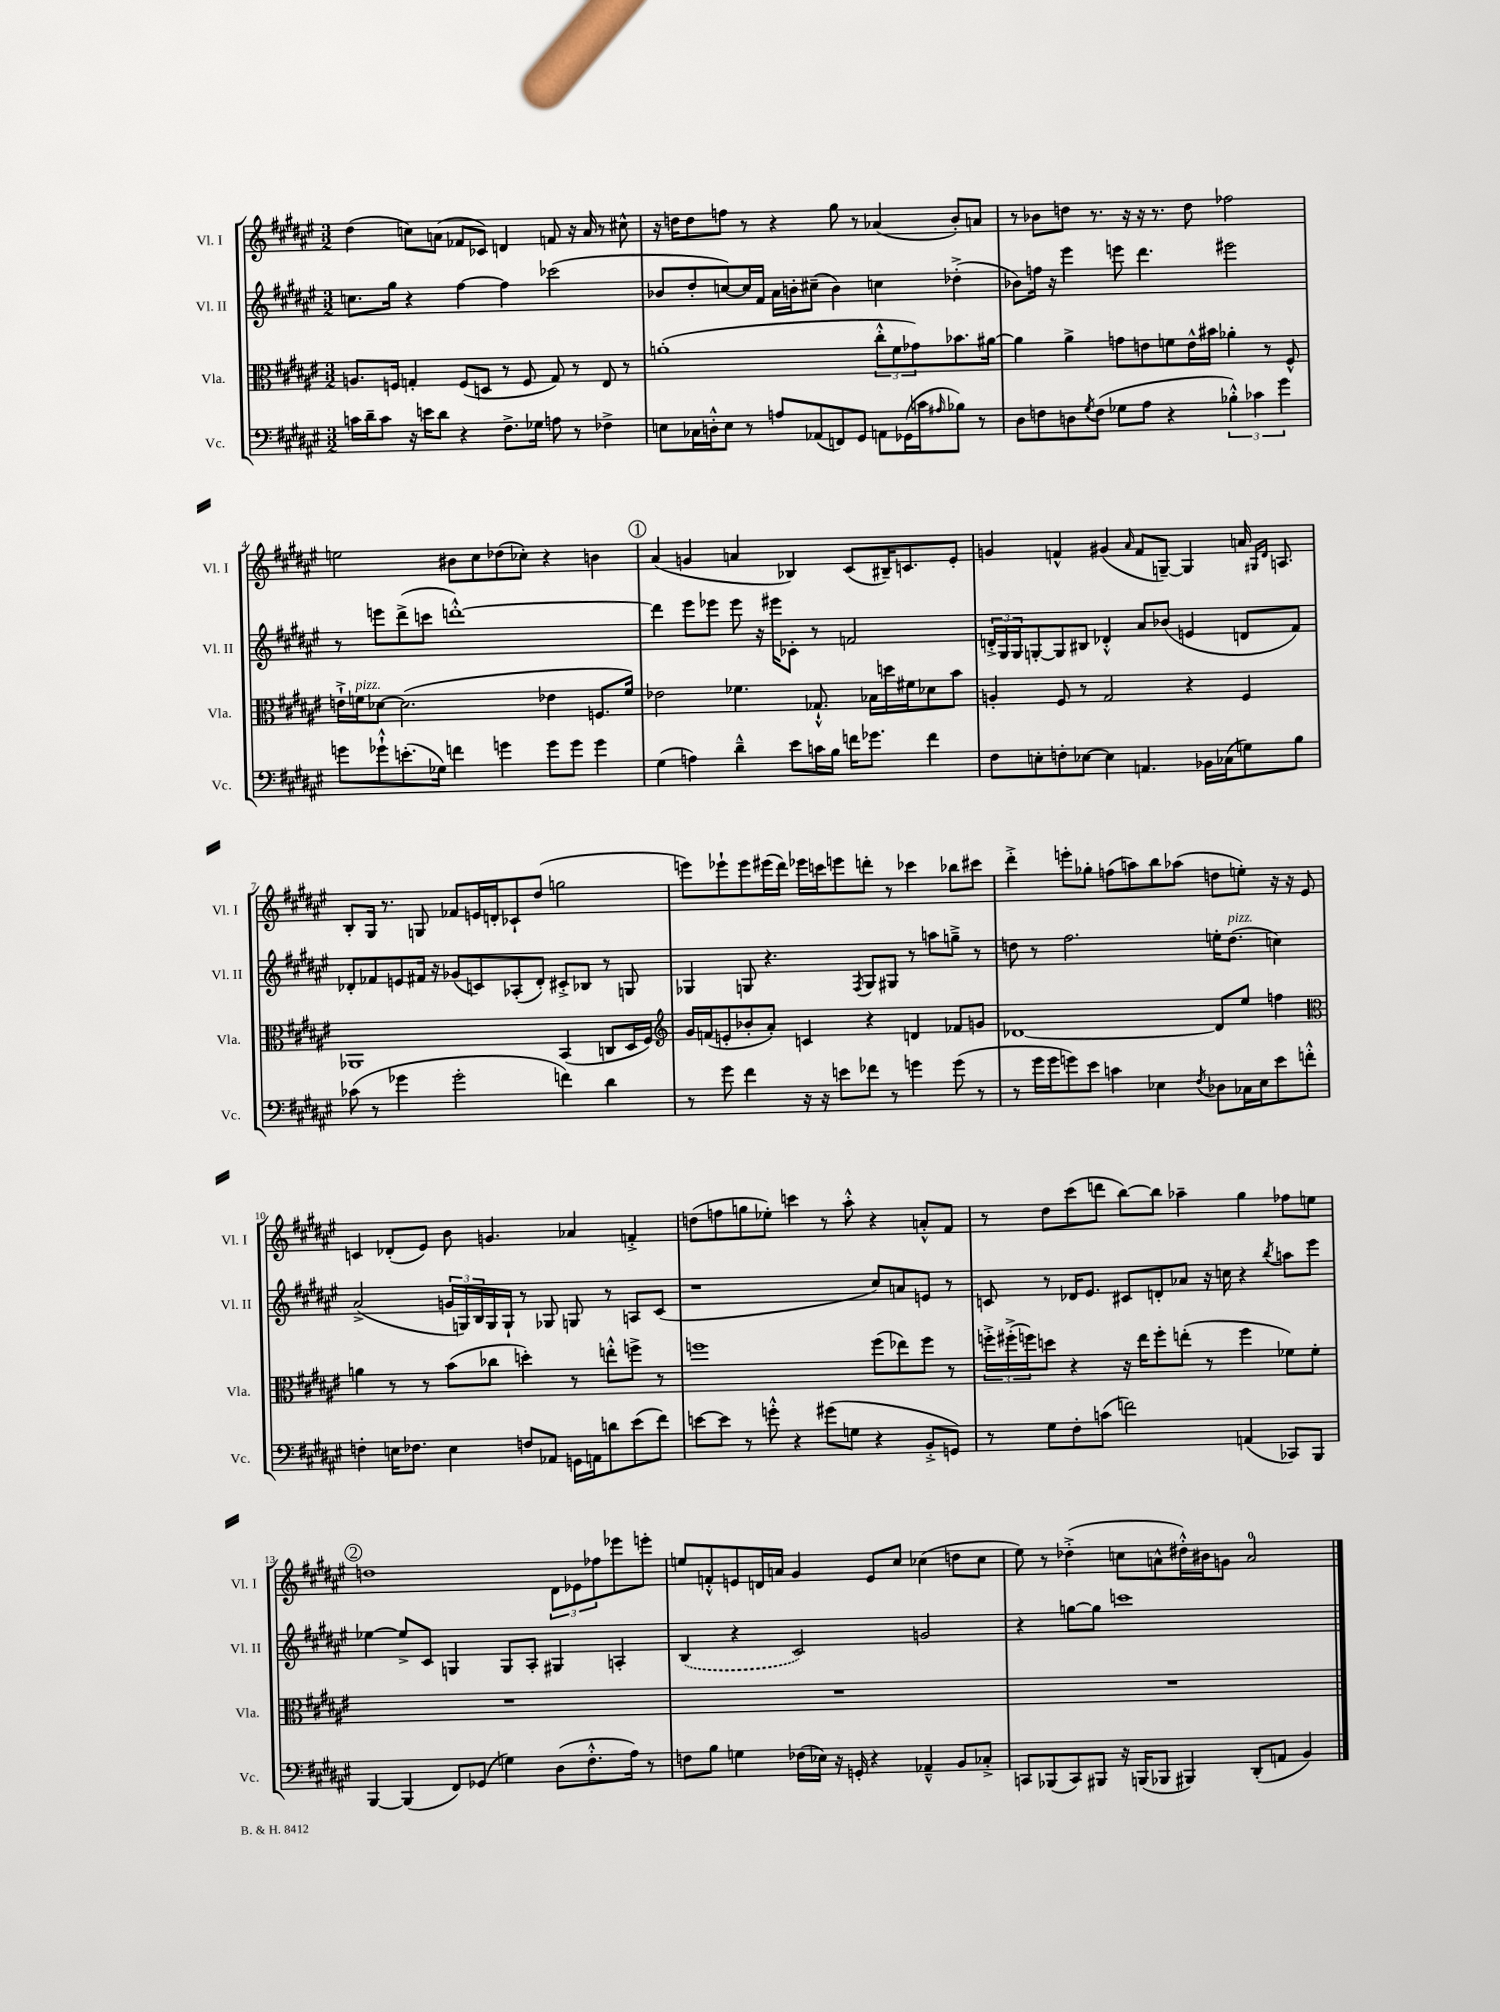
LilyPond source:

<<
\new StaffGroup <<
\new Staff = "s0" \with { instrumentName = "Vl. I" shortInstrumentName = "Vl. I" } {
    \clef treble \key fis \major \numericTimeSignature \time 3/2
    dis''4( c''8) a'8( fes'8 ces'8) d'4 f'8 r16 a'16 r8 cis''8-^ |
    r16 d''16 d''8 f''8 r8 r4 gis''8 r8 aes'4( b'8-.) a'8 |
    r8 bes'8 d''8 r8. r16 r16 r8. d''8 fes''2 |
    e''2 bis'8 cis''8 des''8( ces''8-.) r4 b'4 |
    \mark \markup { \circle "1" } ais'4( g'4 a'4 bes4) cis'8( bis16--) c'8. eis'8-. |
    g'4 f'4-^ gis'4( \grace { ais'16 } f'8 g8~--) g4 a'16 \grace { gis16 dis'16 } a8. |
    b8-. gis16 r8. g8 fes'8 e'16 d'16-. ces'8-! dis''8( g''2 |
    e'''8) ees'''8-! ees'''8 eis'''16( dis'''16) ees'''16 c'''16 e'''8 d'''8-. r8 ces'''4 bes''8 cis'''8 |
    dis'''4-.-> e'''8-. ges''8-. f''8( a''8) b''8 aes''8( d''8 e''8-.) r16 r16 eis'8 |
    c'4 des'8-.( eis'8) b'8 g'4. aes'4 f'4-.-> |
    d''8( f''8 g''8 ees''8-.) c'''4 r8 ais''8-.-^ r4 a'8-.-^ fis'8 |
    r8 dis''8 cis'''8( d'''8 b''8~) b''8 aes''4-- gis''4 fes''8 e''8 |
    \mark \markup { \circle "2" } d''1 \tuplet 3/2 { dis'8 ees'8 fes''8 } ees'''8 e'''8-. |
    e''8 f'8-.-^ e'8 d'16 a'16 gis'4 e'8 cis''8 ces''4( d''8 ces''8 |
    eis''8) r8 des''4-.->( c''8 a'8-^ dis''16-.-^) bis'16 g'8 a'2-0 \bar "|." |
}
\new Staff = "s1" \with { instrumentName = "Vl. II" shortInstrumentName = "Vl. II" } {
    \clef treble \key fis \major \numericTimeSignature \time 3/2
    c''8. gis''16 r4 fis''4~ fis''4 ces'''2( |
    bes'8 dis''8-. c''8~) c''16 fis'16 ais'16 b'16-. cis''8--( b'4) c''4 des''4-.->( |
    bes'8) f''16 r16 eis'''4 e'''8 dis'''4. eis'''2 |
    r8 e'''8 dis'''8->( c'''8 d'''1~-.-^) |
    \mark \markup { \circle "1" } d'''4 eis'''8 ees'''8 ees'''8 r16 eis'''16 ces'8-. r8 f'2 |
    \tuplet 3/2 { d'16-.-> gis16 gis16 } g8~-. g8 bis8 des'4-.-^ ais'8 bes'8( e'4 d'8 fis'8) |
    des'8-. fes'8 e'8 fis'16 r16 ges'8( c'8) aes8-.( des'8-.) cis'8-.-> bes8 r8 g8 |
    ges4 g8 r4. \acciaccatura { fis8 } g8 gis8 r8 a''8 g''8---> r8 |
    d''8 r8 fis''2. e''16-. d''8.^\markup { \italic "pizz." }( c''4) |
    ais'2->( \tuplet 3/2 { g'16 g16) b16 } g16 g16-! r8 ges8 g8 r8 a8 cis'8( |
    r1 cis''8) a'8 e'8 r8 |
    c'8 r8 des'16 eis'8. cis'8 d'8-. aes'8 r16 c''16 r4 \acciaccatura { b''8 } a''8 eis'''8 |
    \mark \markup { \circle "2" } ees''4~ ees''8-> cis'8 g4 g8 ais8-. gis4 a4-. |
    \once \slurDashed b4( r4 cis'2) g'2 |
    r4 g''8~ g''8 c'''1 \bar "|." |
}
\new Staff = "s2" \with { instrumentName = "Vla." shortInstrumentName = "Vla." } {
    \clef alto \key fis \major \numericTimeSignature \time 3/2
    a8. f16 g4-. f8( d8 r8 f8 g8) r8 eis8 r8 |
    a'1-.( \tuplet 3/2 { cis''8-.-^ fis'8 ges'8) } bes'8. ais'16~ |
    ais'4 ais'4-> g'8 e'8 f'8 e'16-^ bis'16 aes'4-. r8 fis8-^ |
    e'16-!-> f'16^\markup { \italic "pizz." } des'8~ des'2.( ees'4 f8. f'16) |
    \mark \markup { \circle "1" } ees'2 fes'4. ges8.-!-^ bes16 d''16 fis'16 des'8 b'8 |
    a4-. fis8 r8 gis2 r4 fis4 |
    aes,1 b,4( c8 dis16 fis16) |
    \clef treble gis'16 f'16( e'8-. bes'8-. ais'8-.) c'4 r4 d'4 fes'8 g'8 |
    des'1~ des'8 eis''8 f''4 |
    \clef alto a'4 r8 r8 b'8( ces''8 d''4-.) r8 e''8-.-^ f''8-> r8 |
    f''1 f''8( ees''8) f''8 r8 |
    \tuplet 3/2 { f''16-.-> fis''16-.->( f''16) } d''8 r4 r16 eis''16 f''8-. e''8-.( r8 f''4 fes'8) fes'8-. |
    \mark \markup { \circle "2" } R1. |
    R1. |
    R1. \bar "|." |
}
\new Staff = "s3" \with { instrumentName = "Vc." shortInstrumentName = "Vc." } {
    \clef bass \key fis \major \numericTimeSignature \time 3/2
    c'16 dis'16-- c'8 r16 e'16 dis'8 r4 fis8.-> ges16 a8 r8 fes4-> |
    e8 ces16 d16-.-^ e8 r8 a8 aes,8( f,8) gis,8 a,8 ges,16( c'16 \grace { ais16 } bes8) r8 |
    dis8 f8 d8 \acciaccatura { gis8 } f8( ges8 ais8 r4 \tuplet 3/2 { bes4-.-^) ces'4 gis'4 } |
    g'8 ges'8-!-^ e'8.-.( ges16) f'4 g'4 g'8 g'8 g'4 |
    \mark \markup { \circle "1" } gis4( a4) dis'4---^ eis'8 c'16 b16 f'16 ges'8. f'4 |
    fis8 e8-. f8-. ees8~ ees4 a,4. bes,16 ces16( g8) b8 |
    ces'8( r8 ges'4 ges'2-. f'4) dis'4 |
    r8 gis'8 fis'4 r16 r16 e'8 fes'8 r8 g'4 g'8( r8 |
    r8 gis'16 gis'16 g'8) eis'8 c'4 ees4 \acciaccatura { fis8 } des8 ces16 ees16 eis'8 f'8-.-^ |
    f4-. e16 fes8. e4 f8 aes,8 g,16 a,16 d'8 eis'8( fis'8) |
    e'8~ e'8 r8 g'8-.-^ r4 gis'8( g8 r4 b,8-.-> g,8) |
    r8 gis8 fis8-. c'8( f'2) a,4( ces,8) b,,8 |
    \mark \markup { \circle "2" } b,,4~ b,,4( fis,8) ges,8( g4) dis8( fis8.-.-^ ais16) r8 |
    f8 b8 g4 fes16( ees16) r16 g,16-. r4 aes,4---^ b,8 ces8-.-> |
    c,8 bes,,8( c,8) bis,,8 r16 b,,16( bes,,8 bis,,4) dis,8-.( a,8 b,4) \bar "|." |
}
>>
>>
